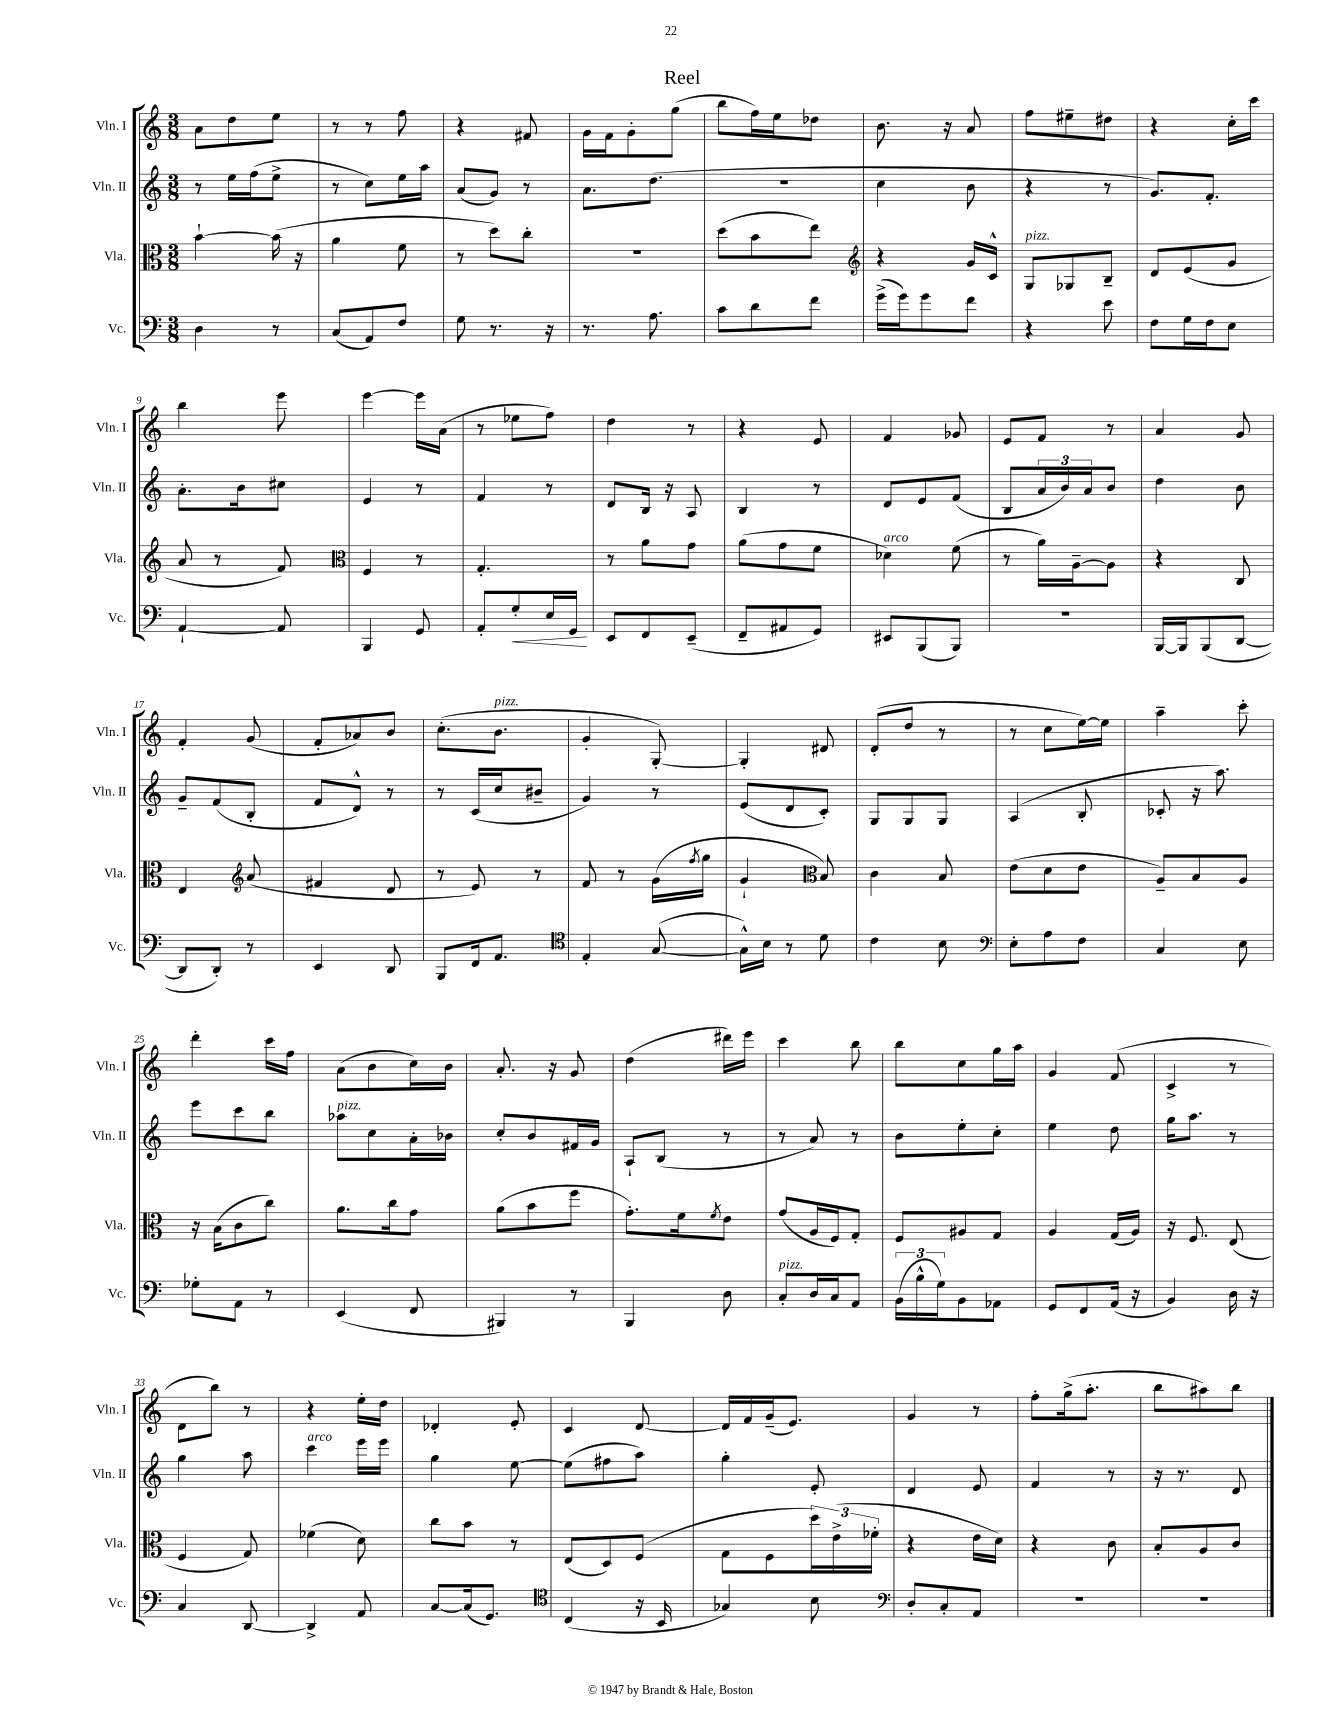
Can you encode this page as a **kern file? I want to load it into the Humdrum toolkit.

**kern	**dynam	**kern	**kern	**kern
*part4	*part4	*part3	*part2	*part1
*staff4	*staff4	*staff3	*staff2	*staff1
*I"Vc.	*	*I"Vla.	*I"Vln. II	*I"Vln. I
*I'Vc.	*	*I'Vla.	*I'Vln. II	*I'Vln. I
*clefF4	*	*clefC3	*clefG2	*clefG2
*k[]	*	*k[]	*k[]	*k[]
*M3/8	*	*M3/8	*M3/8	*M3/8
=1	=1	=1	=1	=1
4D\	.	[4b`\	8r	8a\L
.	.	.	16ee\LL	8dd\
.	.	.	(16ff\J	.
8r	.	(16b\]	8ee^\J	8ee\J
.	.	16r	.	.
=2	=2	=2	=2	=2
(8C/L	.	4a\	8r	8r
8AA/)	.	.	8cc\L)	8r
8F/J	.	8f\	16ee\L	8ff\
.	.	.	16aa\JJ	.
=3	=3	=3	=3	=3
8G\	.	8r	(8a/L	4r
8.r	.	8dd\L)	8g/J)	.
.	.	8cc'\J	8r	8f#X/
16r	.	.	.	.
=4	=4	=4	=4	=4
8.r	.	4.r	8.a\L	16g\LL
.	.	.	.	16f\J
.	.	.	.	8g'\
8.A\	.	.	(8.dd\J	.
.	.	.	.	(8gg\J
=5	=5	=5	=5	=5
8c\L	.	(8dd\L	4.r	8bb\L
8d\	.	8b\	.	16ff\L)
.	.	.	.	16ee\J
8f\J	.	8ee\J)	.	8dd-X\J
=6	=6	=6	=6	=6
*	*	*clefG2	*	*
(16g^\LL	.	4r	4cc\	8.b\
16g\J)	.	.	.	.
8g\	.	.	.	.
.	.	.	.	16r
8f\J	.	16g/LL	8b\	8a/
.	.	16c^^/JJ	.	.
=7	=7	=7	=7	=7
!	!	!LO:TX:a:i:t=pizz.	!	!
4r	.	8G/L	4r	8ff\L
.	.	8G-X/	.	8ee#X~\
8e\	.	8B~/J	8r	8dd#X\J
=8	=8	=8	=8	=8
8F\L	.	8d/L	8.g/L)	4r
16G\L	.	(8e/	.	.
16F\J	.	.	8.f'/J	.
8E\J	.	8g/J	.	16cc'\LL
.	.	.	.	16ccc\JJ
!!LO:LB:g=z
=9	=9	=9	=9	=9
[4AA`/	.	8a/	8.a'\L	4bb\
.	.	8r	.	.
.	.	.	16b\k	.
8AA/]	.	8f/)	8cc#X\J	8eee\
=10	=10	=10	=10	=10
*	*	*clefC3	*	*
4BBB/	.	4F/	4e/	[4eee\
8GG/	.	8r	8r	16eee\LL]
.	.	.	.	(16a\JJ
=11	=11	=11	=11	=11
8AA'/L	.	4.G'/	4f/	8r
!	!LO:HP:b	!	!	!
8G'/	<	.	.	8ee-X\L
16E/L	.	.	8r	8ff\J)
16GG/JJ	.	.	.	.
.	[	.	.	.
=12	=12	=12	=12	=12
8EE/L	.	8r	8d/L	4dd\
8FF/	.	8a\L	16B/Jk	.
.	.	.	16r	.
(8EE~/J	.	8g\J	8A/	8r
=13	=13	=13	=13	=13
8FF~/L	.	(8a\L	4B/	4r
8AA#X/	.	8g\	.	.
8GG/J)	.	8f\J	8r	8e/
=14	=14	=14	=14	=14
!	!	!LO:TX:a:i:t=arco	!	!
8EE#X/L	.	4d-X\)	8d/L	4f/
(8BBB/	.	.	8e/	.
8BBB/J)	.	(8f\	(8f/J	8g-X/
=15	=15	=15	=15	=15
4.r	.	8r	8B/L	8e/L
.	.	16a\LL)	24a/L	8f/J
.	.	.	24b/)	.
.	.	[16A~\J	.	.
.	.	.	24a/J	.
.	.	8A\J]	8b/J	8r
=16	=16	=16	=16	=16
[16BBB/LL	.	4r	4dd\	4a/
16BBB/J]	.	.	.	.
(8BBB/	.	.	.	.
[8DD/J	.	8C/	8b\	8g/
!!LO:LB:g=z
=17	=17	=17	=17	=17
8DD/L]	.	4E/	8g~/L	4f'/
8DD'/J)	.	.	(8f/	.
*	*	*clefG2	*	*
8r	.	(8a/	8B'/J	(8g/
=18	=18	=18	=18	=18
4EE/	.	4f#X/	8f/L	8f'/L
.	.	.	8d^^/J)	8a-X/)
8DD/	.	8d/	8r	8b/J
=19	=19	=19	=19	=19
8BBB/L	.	8r	8r	(8.cc'\L
16FF/k	.	8e/)	(16c/LL	.
!	!	!	!	!LO:TX:a:i:t=pizz.
8.AA/J	.	.	16cc/J	8.b\J
.	.	8r	8b#X~/J	.
=20	=20	=20	=20	=20
*clefC4	*	*	*	*
4E'/	.	8f/	4g/)	4g'/
.	.	8r	.	.
([8G/	.	(16g\LL	8r	[8G'/)
.	.	8qff/	.	.
.	.	16gg\JJ	.	.
=21	=21	=21	=21	=21
16G^^\LL])	.	4g`/	(8e/L	4G'/]
16B\JJ	.	.	.	.
8r	.	.	8d/	.
*	*	*clefC3	*	*
8d\	.	8B/)	8c'/J)	8d#X/
=22	=22	=22	=22	=22
4c\	.	4c\	8G/L	(8d'/L
.	.	.	8G/	8dd/J
8B\	.	8B/	8G/J	8r
=23	=23	=23	=23	=23
*clefF4	*	*	*	*
8E'\L	.	(8e\L	(4A/	8r
8A\	.	8d\	.	8cc\L
8F\J	.	8e\J	8B'/	[16ee\L)
.	.	.	.	16ee\JJ]
=24	=24	=24	=24	=24
4C/	.	8A~/L)	8c-X'/	4aa~\
.	.	8B/	16r	.
.	.	.	8.aa\)	.
8E\	.	8A/J	.	8ccc'\
!!LO:LB:g=z
=25	=25	=25	=25	=25
8G-X'\L	.	16r	8eee\L	4ddd'\
.	.	(16B\KL	.	.
8AA\J	.	8c\	8ccc\	.
8r	.	8cc\J)	8bb\J	16ccc\LL
.	.	.	.	16ff\JJ
=26	=26	=26	=26	=26
!	!	!	!LO:TX:a:i:t=pizz.	!
(4EE/	.	8.a\L	8aa-X\L	(8a\L
.	.	.	8cc\	8b\
.	.	16cc\k	.	.
8FF/	.	8g\J	16a'\L	16cc\L)
.	.	.	16b-X\JJ	16b\JJ
=27	=27	=27	=27	=27
4BBB#X/)	.	(8a\L	8cc'/L	8.a'/
.	.	8b\	8b/	.
.	.	.	.	16r
8r	.	8ff\J	16f#X/L	8g/
.	.	.	16g/JJ	.
=28	=28	=28	=28	=28
4BBB/	.	8.g'\L)	8A`/L	(4dd\
.	.	.	(8B/J	.
.	.	16f\k	.	.
.	.	8qf/	.	.
8D\	.	8e\J	8r	16ddd#X\LL)
.	.	.	.	16eee\JJ
=29	=29	=29	=29	=29
!LO:TX:a:i:t=pizz.	!	!	!	!
8C'/L	.	(8g/L	8r	4ccc\
16D/L	.	16A/L	8a/)	.
16C/J	.	16F/J)	.	.
8AA/J	.	8G'/J	8r	8bb\
=30	=30	=30	=30	=30
(24BB\LL	.	8F/L	8b\L	8bb\L
24B^^\	.	.	.	.
24G\J)	.	.	.	.
8BB\	.	8A#X/	8ee'\	8cc\
8AA-X\J	.	8G/J	8cc'\J	16gg\L
.	.	.	.	16aa\JJ
=31	=31	=31	=31	=31
8GG/L	.	4A/	4ee\	4g/
8FF/	.	.	.	.
(16AA/Jk	.	(16G/LL	8dd\	(8f/
16r	.	16A/JJ)	.	.
=32	=32	=32	=32	=32
4BB/)	.	16r	16gg\KL	4c^/
.	.	8.F/	8.aa\J	.
16D\	.	(8E/	8r	8r
16r	.	.	.	.
!!LO:LB:g=z
=33	=33	=33	=33	=33
4C/	.	4F/	4gg\	8d\L
.	.	.	.	8bb\J)
[8DD/	.	8G/)	8aa\	8r
=34	=34	=34	=34	=34
!	!	!	!LO:TX:a:i:t=arco	!
4DD^/]	.	(4f-X\	4ccc\	4r
8AA/	.	8d\)	16eee\LL	16ee'\LL
.	.	.	16eee\JJ	16dd\JJ
=35	=35	=35	=35	=35
[8C/L	.	8cc\L	4gg\	4d-X'/
(16C/k]	.	8b\J	.	.
8.GG/J)	.	.	.	.
.	.	8r	[8ee\	8e'/
=36	=36	=36	=36	=36
*clefC4	*	*	*	*
(4C/	.	(8E/L	(8ee\L]	4c/
.	.	8D/)	8ff#X\	.
16r	.	(8F/J	8aa\J)	[8d/
16BB/	.	.	.	.
=37	=37	=37	=37	=37
4G-X/)	.	8G\L	4gg'\	16d/LL]
.	.	.	.	16f/
.	.	8F\	.	(16g~/J
.	.	.	.	8.e/J)
8B\	.	24dd\L)	8e'/	.
.	.	(24e^\	.	.
.	.	24f-X'\JJ	.	.
=38	=38	=38	=38	=38
*clefF4	*	*	*	*
8D'/L	.	4r	4d/	4g/
8C'/	.	.	.	.
8AA/J	.	16e\LL	8e/	8r
.	.	16d\JJ)	.	.
=39	=39	=39	=39	=39
4.r	.	4r	4f/	8ff'\L
.	.	.	.	(16gg^\k
.	.	.	.	8.aa'\J
.	.	8c\	8r	.
=40	=40	=40	=40	=40
4.r	.	8B'/L	16r	8bb\L
.	.	.	8.r	.
.	.	8A/	.	8aa#X\)
.	.	8c/J	8d/	8bb\J
==	==	==	==	==
*-	*-	*-	*-	*-
